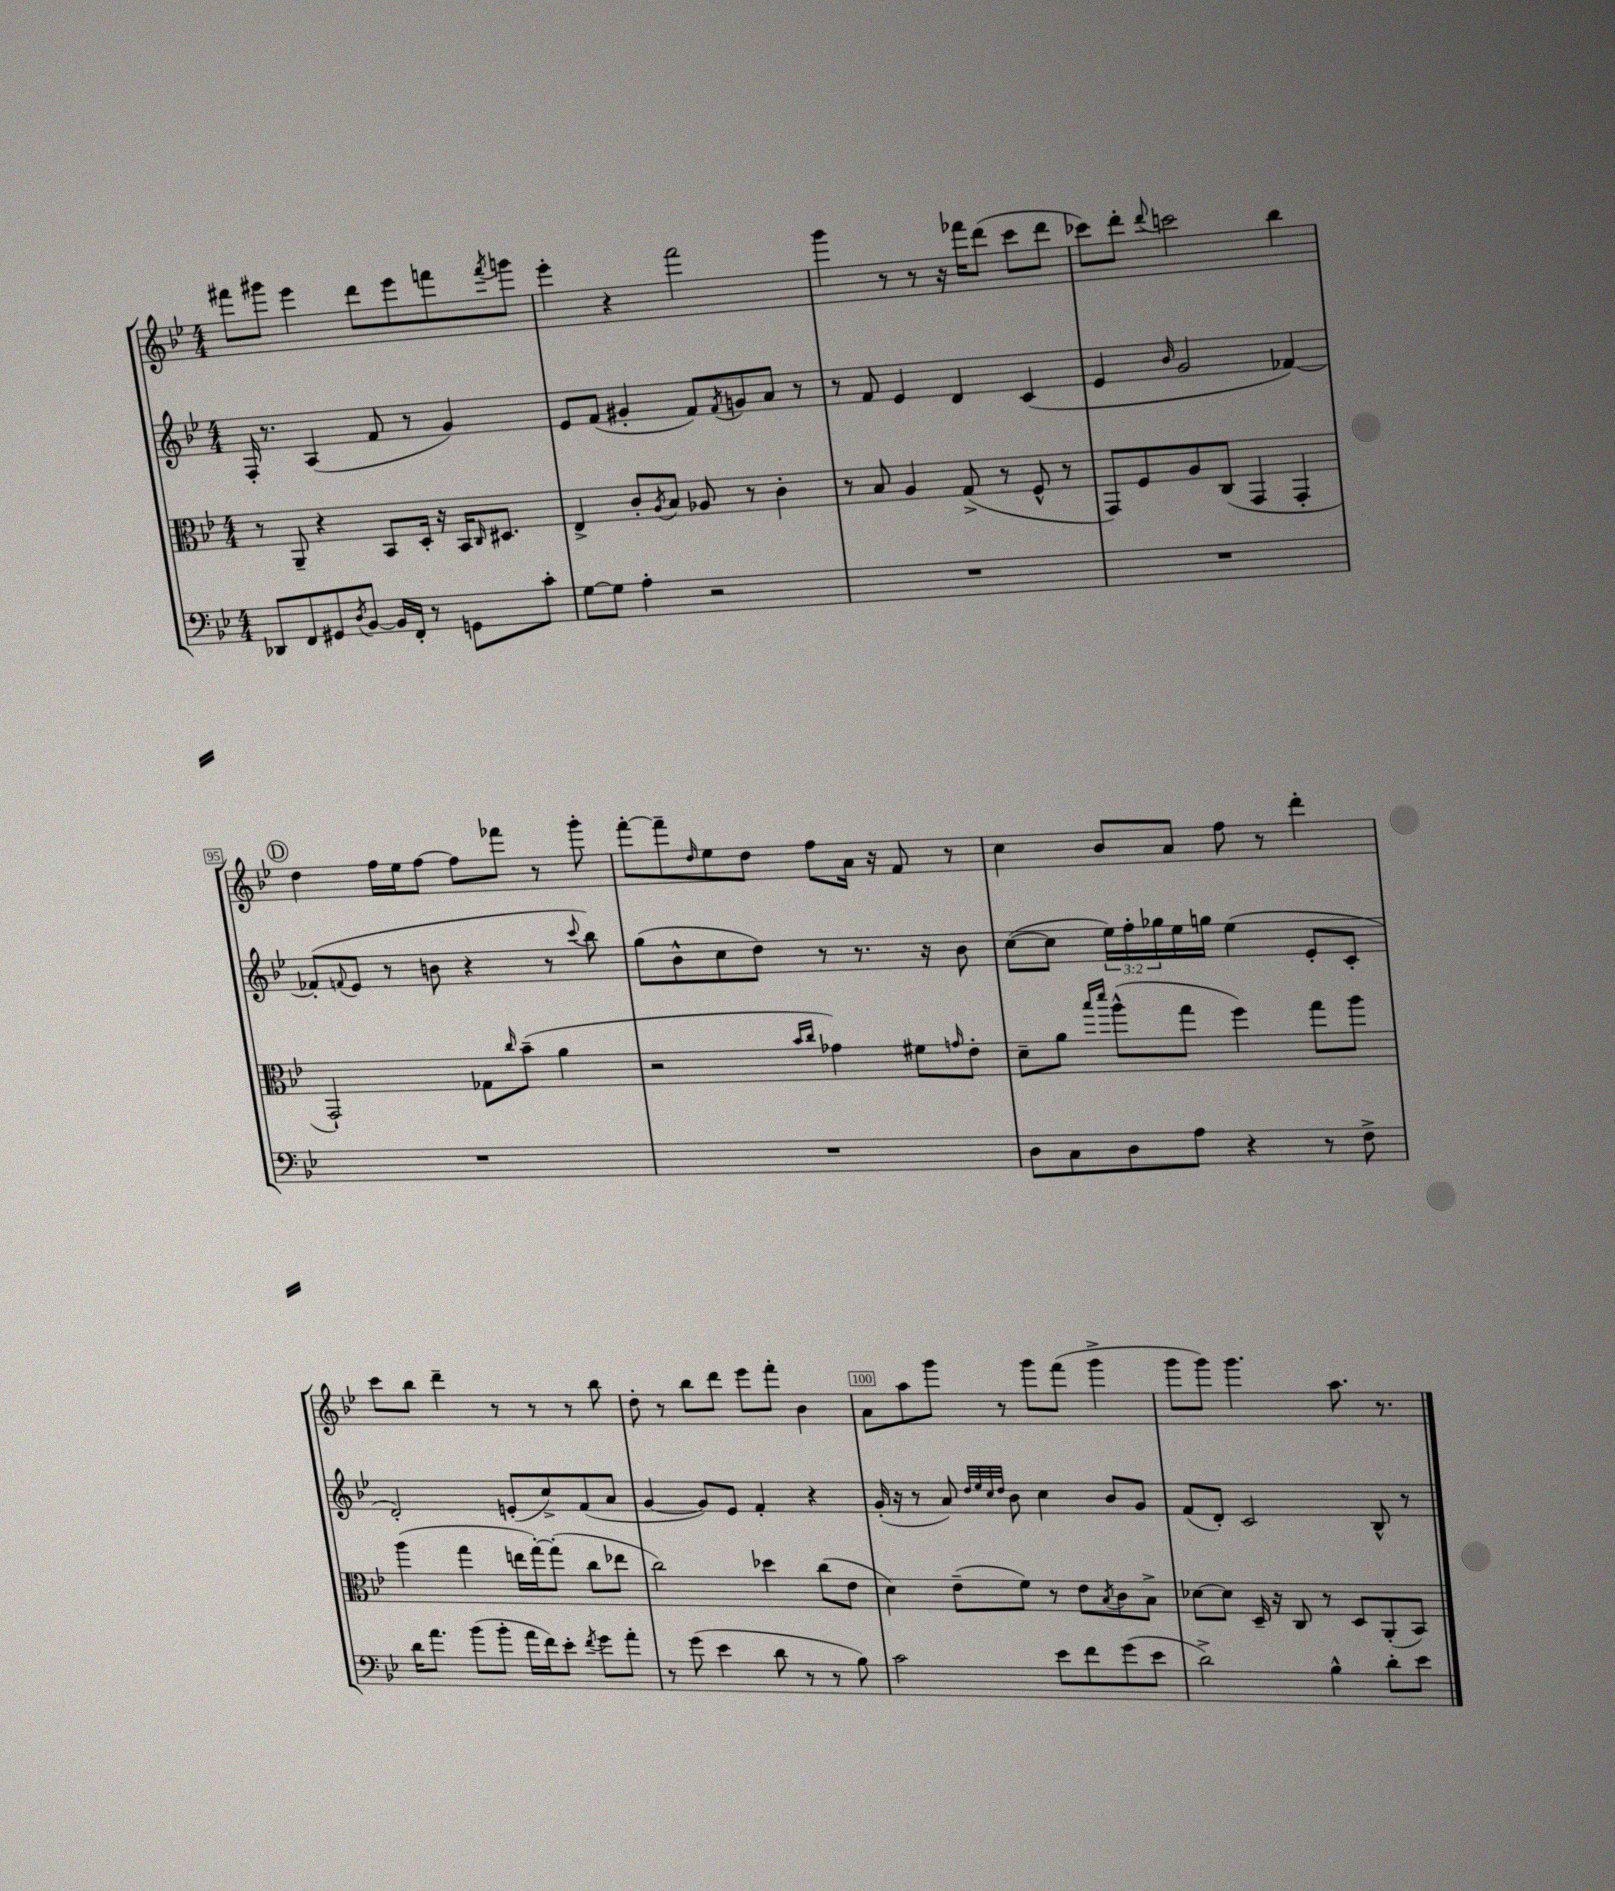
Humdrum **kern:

**kern	**kern	**kern	**kern
*part4	*part3	*part2	*part1
*staff4	*staff3	*staff2	*staff1
*clefF4	*clefC3	*clefG2	*clefG2
*k[b-e-]	*k[b-e-]	*k[b-e-]	*k[b-e-]
*M4/4	*M4/4	*M4/4	*M4/4
=91	=91	=91	=91
8DD-X/L	8r	16F'/	8fff#X\L
.	.	8.r	.
8FF/	8AA~/	.	8ggg#X\J
8GG#X/	4r	(4A/	4eee-\
8qD/	.	.	.
[8BB-/J	.	.	.
16BB-/LL]	8BB-/L	8f/	8ddd\L
16FF'/JJ	.	.	.
8r	16D'/Jk	8r	8eee-\
.	16r	.	.
8GGn\L	16BB-/KL	4g/)	8fffn\
.	16qqC/	.	.
.	8.D#X/J	.	.
.	.	.	8qfff/
8c'\J	.	.	8gggn\J
=92	=92	=92	=92
[8G\L	4E-^/	8e-/L	4eee-'\
8G\J]	.	(8f/J	.
4A'\	8c'/L	4g#X'/	4r
.	8qA/	.	.
.	8B-/J	.	.
2r	8A-X/	8f/L)	2fff\
.	.	8qf/	.
.	8r	8gn/	.
.	4c'\	8a/J	.
.	.	8r	.
=93	=93	=93	=93
1r	8r	8r	4ggg\
.	8B-/	8f/	.
.	4A/	4e-/	8r
.	.	.	8r
.	(8G^/	4d/	16r
.	.	.	16fff-X\KL
.	8r	.	(8ddd\J
.	8F^^/	(4c/	8ccc\L
.	8r	.	8ddd\J
=94	=94	=94	=94
1r	8GG/L)	4e-/	8ccc-X\L)
.	8F/	.	8ddd'\J
.	.	16qqb-/	8qqddd/
.	8A/	2g/	2cccn\
.	(8C/J	.	.
.	4GG/	.	.
.	4GG'/	[4f-X/)	4bb-\
!!LO:LB:g=z
!!LO:REH:place=s1:t=D
=95	=95	=95	=95
1r	2GG`/)	(8f-X'/L]	4dd\
.	.	8qqfn/	.
.	.	8e-/J	.
.	.	8r	16ff\LL
.	.	.	16ee-\J
.	.	8bn\	[8ff\J
.	8G-X\L	4r	8ff\L]
.	16qqcc/	.	.
.	(8b-~\J	.	8fff-X\J
.	4a\	8r	8r
.	.	8qqccc/	.
.	.	8bb-\)	8ggg'\
=96	=96	=96	=96
1r	2r	(8gg\L	[8fff'\L
.	.	8b-^^\	8fff~\]
.	.	.	16qqdd/
.	.	8cc\	8ee-\
.	.	8dd\J)	8dd\J
.	16qqb-/LL	.	.
.	16qqcc/JJ	.	.
.	4g-X\)	8r	8ff\L
.	.	8.r	16a\Jk
.	.	.	16r
.	8f#X\L	.	8f/
.	.	16r	.
.	16qqgn/	.	.
.	8e-'\J	8b-\	8r
=97	=97	=97	=97
8D\L	8d~\L	([8cc\L	4cc\
8C\	8a\J	8cc\J]	.
.	16qqbb-/LL	.	.
.	16qqddd/JJ	.	.
8D\	(8aa^^\L	24ee-\LL)	8b-/L
.	.	24ff'\	.
.	.	24gg-X\	.
8A\J	8gg\J	16ee-\	8a/J
.	.	16ggn\JJ	.
4r	4ff\)	(4ee-\	8ff\
.	.	.	8r
8r	8gg\L	8e-'/L	4ddd'\
8F^\	8aa\J	8c'/J	.
!!LO:LB:g=z
=98	=98	=98	=98
16d\KL	(4aa\	2d'/)	8ccc\L
8.a\J	.	.	.
.	.	.	8bb-\J
(8b-\L	4gg\	.	4ddd~\
8b-'\J	.	.	.
16a\LL	16een\LL	(8en'/L	8r
16f\J)	[16gg'\J)	.	.
8e-'\J	(8gg'\J]	8cc^/)	8r
8qf/	.	.	.
8g\L	8cc\L	(8f/	8r
8a'\J	8ee-X\J	8a/J	8bb-\
=99	=99	=99	=99
8r	2cc\)	[4g/	8dd'\
(8g\	.	.	8r
4e-\	.	8g/L])	8bb-\L
.	.	8e-/J	8ddd\J
8d\	4dd-X\	4f'/	8eee-\L
8r	.	.	8fff'\J
8r	(8cc\L	4r	4b-\
8B-\)	8e-\J	.	.
=100	=100	=100	=100
2c\	4d\)	(16g'/	8a\L
.	.	16r	.
.	.	8r	8aa\
.	(8e-~\L	8a/)	8ggg\J
.	.	32qqdd/LLL	.
.	.	32qqee-/	.
.	.	32qqcc/	.
.	.	32qqdd/JJJ	.
.	8f\J)	8b-\	8r
8e-\L	8r	4cc\	8ggg\L
8f\	8e-\L	.	(8fff\J
.	8qB-/	.	.
(8g\	8c\	8b-/L	4ggg^\
8e-\J	8B-^\J	8g/J	.
=101	=101	=101	=101
2d^\)	[8d-X\L	(8f/L	8ggg\L
.	8d-\J]	8d'/J)	8ggg\J)
.	16D~/	2c/	4.ggg\
.	16r	.	.
.	8C/	.	.
4B-^^\	8r	.	.
.	8D/L	.	8.aa\
8d'\L	(8AA'/	8B-^^/	.
.	.	.	8.r
8e-\J	8BB-/J)	8r	.
==	==	==	==
*-	*-	*-	*-
